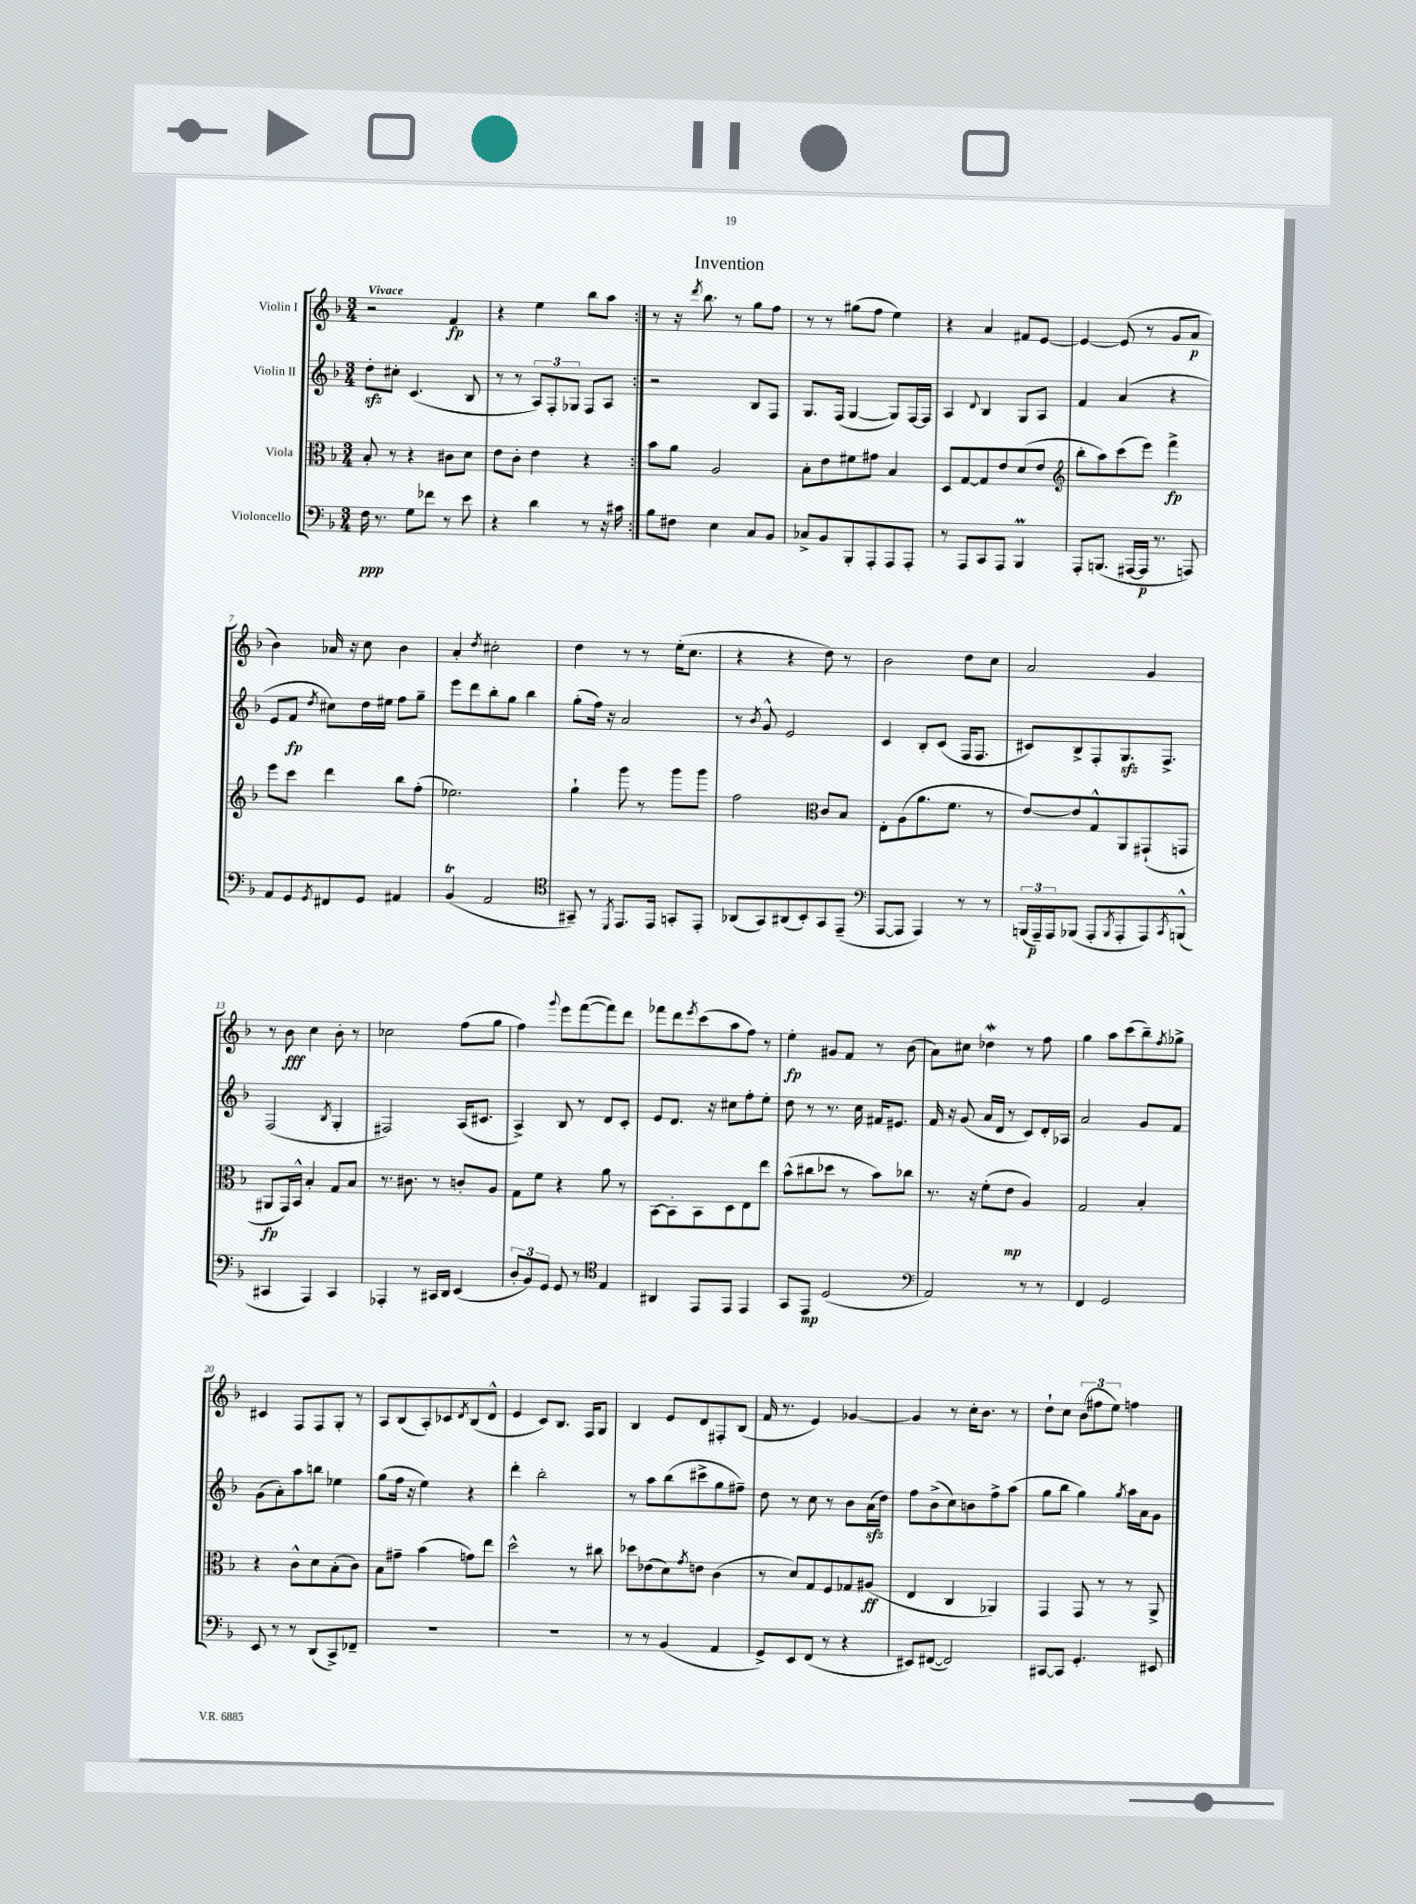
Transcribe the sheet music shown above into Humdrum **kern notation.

**kern	**kern	**kern	**kern
*staff4	*staff3	*staff2	*staff1
*clefF4	*clefC3	*clefG2	*clefG2
*k[b-]	*k[b-]	*k[b-]	*k[b-]
*M3/4	*M3/4	*M3/4	*M3/4
16F\	8B-'/	8dd'\L	2r
8.r	.	.	.
.	8r	8cc#'\J	.
8G\L	4r	(4.c/	.
8f-\J	.	.	.
8r	8c#\L	.	4f/
8e\	8d\J	8B-/	.
=	=	=	=
4r	8e\L	8r	4r
.	8c'\J	8r	.
4d\	4e\	12A/L)	4ee\
.	.	12F'/	.
.	.	12G-/J	.
8r	4r	8F/L	8bb-\L
16r	.	8A/J	8aa\J
16c#\	.	.	.
=:|!	=:|!	=:|!	=:|!
8B-\L	8b-\L	2r	8r
8F#\J	8a\J	.	16r
.	.	.	8qddd/
.	.	.	8.bb-\
4E\	2A/	.	.
.	.	.	8r
8C/L	.	8B-/L	8gg\L
8BB-/J	.	8F/J	8ff\J
=	=	=	=
8C-^/L	8B-'\L	8.G/L	8r
8BB-/	8e\	.	8r
.	.	(16F/Jk	.
8BBB-'/	8f#\	[4G/	(8gg#\L
8AAA'/	8g#\J	.	8ff\J
8AAA/	4B-/	8G/]L)	4ee\)
8AAA'/J	.	[16F/L	.
.	.	16F/]JJ	.
=	=	=	=
8r	8D/L	4A/	4r
8AAA/L	[8G/	.	.
.	.	8qqd/	.
8CC/	8G/]	4B-/	4a/
8AAA/J	8e/	.	.
4BBB-/	(8d/	8G/L	8f#/L
.	8e/J	8A/J	[8e/J
=	=	=	=
*	*clefG2	*	*
8AAA'/L	8bb-'\L	4f/	4e/_
(8.BBB/J	8aa\)	.	.
.	(8ccc\	(4a/	(8e/]
[16AAA#/LL	.	.	.
16AAA#/]JJ	8eee\J)	.	8r
8.r	.	.	.
.	4fff^\	4r	8g/L
8AAA/)	.	.	8a/J
=	=	=	=
8AA/L	8eee\L	8e/L	4b-\)
8GG/	8ccc\J	8f/J	.
8qGG/	.	8qdd/	.
8FF#/	4ddd\	8cc#\L)	16a-/
.	.	.	16r
8GG/J	.	16dd\L	8cc\
.	.	16ee#\JJ	.
4AA#/	8bb-\L	8ff\L	4b-\
.	(8ff'\J	8gg~\J	.
=	=	=	=
(4BB-/	2.ee-\)	8eee\L	4a'/
.	.	8ddd\	.
.	.	.	8qdd/
2AA/	.	8bb-'\	2cc#'\
.	.	8gg\J	.
.	.	4bb-\	.
=	=	=	=
*clefC4	*	*	*
8GG#~/)	4gg`\	(8gg'\L	4dd\
8r	.	16ff\Jk)	.
.	.	16r	.
8qDD/	.	.	.
8.EE/L	8ggg\	2a/	8r
.	8r	.	8r
16EE/Jk	.	.	.
8GG'/L	8ggg\L	.	(16ee'\LK
.	.	.	8.cc\J
8EE'/J	8ggg\J	.	.
=	=	=	=
(8AA-/L	2ff\	8r	4r
.	.	8qb-/	.
8GG/)	.	8g^^/	.
(8AA#/	.	2e/	4r
8BB-'/)	.	.	.
*	*clefC3	*	*
8GG/	8c/L	.	8dd\)
(8EE~/J	8B-/J	.	8r
=	=	=	=
*clefF4	*	*	*
[8AAA/L	8E'\L	4c/	2b-\
8AAA/]J	(8A\	.	.
4AAA/)	8.a\	8B-'/L	.
.	.	(8c/J	.
.	8.f\J	.	.
8r	.	16F/LK	8dd\L
.	.	8.F/J	.
8r	8r	.	8cc\J
=	=	=	=
(24BBB/LL	[8e/L)	8c#/L)	2a/
24AAA~/)	.	.	.
24AAA/J	.	.	.
(8BBB-/J	8e/]	8B-^/	.
8AAA'/L	8G^^/	8F'/	.
8qBBB-/	.	.	.
8AAA'/	8AA/	8.G/	.
8AAA/)	(8GG#`/	.	4g/
.	.	8.F^/J	.
8qCC/	.	.	.
(8BBB^^/J	8GG/J	.	.
=	=	=	=
4CC#/	8AA#/L	(2F/	8r
.	16GG/L)	.	8b-\
.	16BB-^^/JJ	.	.
4AAA/)	4B-'/	.	4cc\
.	.	8qB-/	.
4CC#/	8G/L	4G'/	8b-'\
.	8B-/J	.	8r
=	=	=	=
4AAA-'/	8.r	2F#/)	2cc-\
.	8.c#\	.	.
8r	.	.	.
16CC#/LL	8r	.	.
16DD/JJ	.	.	.
(4EE/	8c'/L	(16A/LK	(8ff\L
.	.	8.c#/J	.
.	8A/J	.	8gg\J
=	=	=	=
12D'/L	8G\L	4A^/)	4ff\)
12BB-/)	.	.	.
.	8f\J	.	.
12GG/J	.	.	.
.	.	.	8qqggg/
8GG/	4r	8B-/	8eee\L
8r	.	8r	([8fff\
*clefC4	*	*	*
4E/	8a\	8d/L	8fff\])
.	8r	8c'/J	8ddd\J
=	=	=	=
4AA#/	[8BB-\L	8e/L	8fff-\L
.	8BB-'\]	8.d/J	8ddd\
.	.	.	8qeee/
8EE/L	8BB-\	.	(8ccc\
.	.	16r	.
8EE/J	8D\	8cc#\L	8aa\
4EE/	8E\	8ff'\	8ff\J)
.	8ee\J	8ee'\J	8r
=	=	=	=
8GG/L	(8b-^^\L	8dd\	4ee'\
8EE/J	8cc#\	8r	.
(2D/	8dd-\J	8.r	8g#/L
.	8r	.	8f/J
.	.	16cc\	.
.	8b-\L)	16f#/LK	8r
.	.	8.e#/J	.
.	8cc-\J	.	(8b-\
=	=	=	=
*clefF4	*	*	*
2AA/)	8.r	16f/	8a\L)
.	.	16r	.
.	.	(8g/	8cc#\J
.	16r	.	.
.	(8f'\L	16a/LL	4dd-\
.	.	16d/JJ	.
.	8e\J	8r	.
8r	4A/)	8c/L)	8r
8r	.	16d'/L	8ff\
.	.	16A-/JJ	.
=	=	=	=
4FF/	2G/	2a/	4gg\
2GG/	.	.	8aa\L
.	.	.	(8ccc\
.	4B-'/	8g/L	8bb-~\)
.	.	.	8qff/
.	.	8f/J	8gg-^\J
=	=	=	=
8EE/	4r	(8g\L	4c#/
8r	.	8a'\)	.
8r	8c^^\L	8aa\	8F/L
(8DD/L	8d\	8bb\J	8F/
8CC^/)	(8B-'\	4ee-\	8G'/J
8FF-~/J	8c\J)	.	8r
=	=	=	=
2.r	8B-\L	(8gg\L	8A/L
.	8g#~\J	16ff\Jk	(8B-/
.	.	16r	.
.	(4b-\	4ee\)	8A'/)
.	.	.	8c-/
.	.	.	8qd/
.	8g\L)	4r	(8B-/
.	8ee\J	.	8d^^/J
=	=	=	=
2.r	2dd^^\	4ddd'\	4e/
.	.	2bb-'\	8c/L)
.	.	.	8.B-/J
.	8r	.	.
.	.	.	16F/LK
.	8cc#\	.	8G/J
=	=	=	=
8r	8dd-\L	8r	4B-/
8r	(8e-\	8aa\L	.
(4BB-/	8d\)	(8bb-\	8e/L
.	8qg/	.	.
.	8e\J	8ccc#^\	8d/
4AA/	(4c\	8gg\	8F#'/
.	.	8ff#~\J)	(8B-/J
=	=	=	=
8GG^/L)	8r	8dd\	16f/
.	.	.	8.r
8EE/	8d/L)	8r	.
(8FF/J	8G/	8cc\	4e/)
8r	8F/	8r	.
4r	8G-/	8b-\L	[4g-/
.	(8A#/J	(16a\L	.
.	.	16dd\JJ)	.
=	=	=	=
8EE#/L)	4E/	8ff\L	4g-/]
([8FF#/J	.	(8b-^\	.
2FF#/])	4C/	8cc\)	8r
.	.	8b\	16cc'\LK
.	.	.	8.b-\J
.	4AA-/)	8ff^\	.
.	.	(8aa\J	8r
=	=	=	=
[8CC#/L	4GG/	8gg\L	8dd`\L
8CC#/]J	.	8bb-\J	8cc\J
4.GG'/	8GG/	4gg\)	(12b-\L
.	.	.	12ff#\
.	8r	.	.
.	.	.	12ee\J)
.	.	8qgg/	.
.	8r	16aa\LL	4ff\
.	.	16a\J	.
8EE#/	8AA^/	8g\J	.
==	==	==	==
*-	*-	*-	*-
